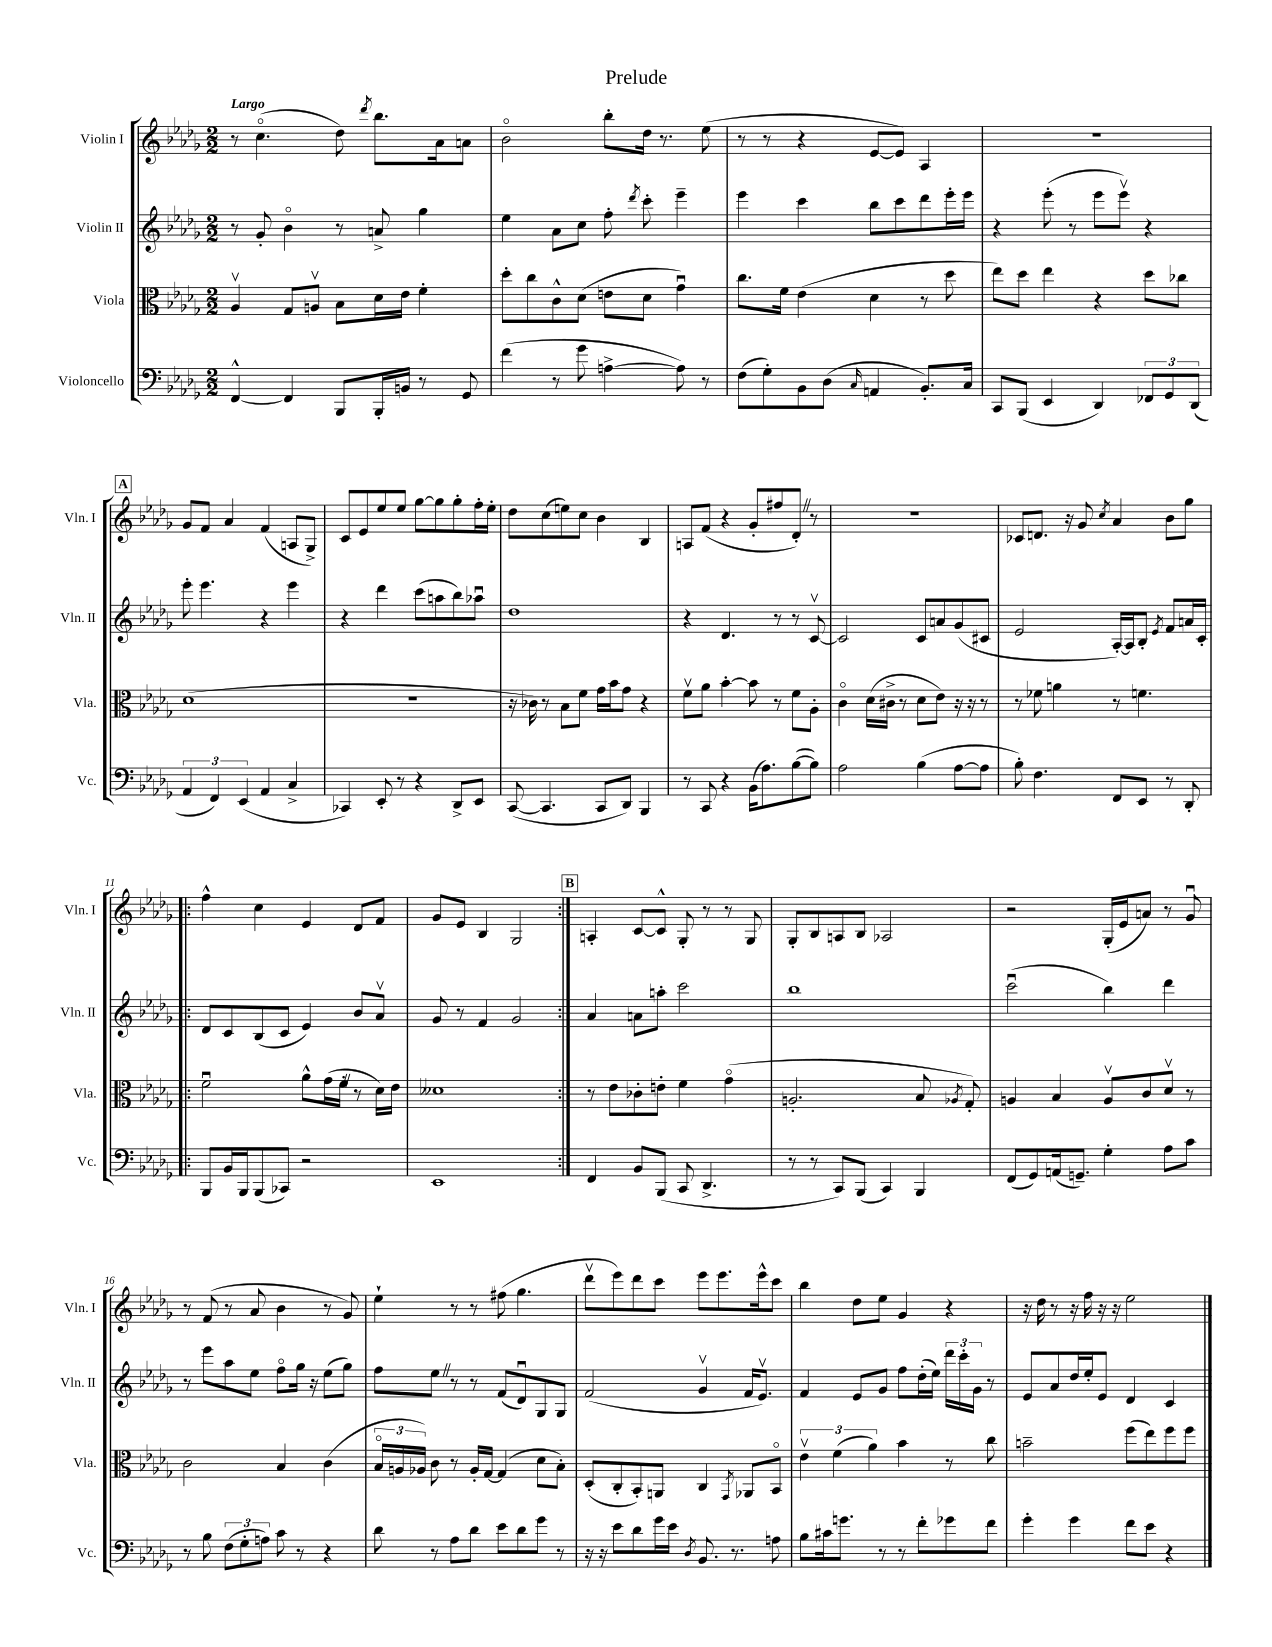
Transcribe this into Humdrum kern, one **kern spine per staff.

**kern	**kern	**kern	**kern
*staff4	*staff3	*staff2	*staff1
*clefF4	*clefC3	*clefG2	*clefG2
*k[b-e-a-d-g-]	*k[b-e-a-d-g-]	*k[b-e-a-d-g-]	*k[b-e-a-d-g-]
*M2/2	*M2/2	*M2/2	*M2/2
[4FF^^	4A-v	8r	8r
.	.	8g-'	(4.cco
4FF]	8G-	4b-o	.
.	8Av	.	.
8BBB-	8B-	8r	8dd-)
.	.	.	8qddd-
16BBB-'	16d-	8a^	8.bb-
16BB	16e-	.	.
8r	4f'	4gg-	.
.	.	.	16a-
8GG-	.	.	8a
=	=	=	=
(4f	8dd-'	4ee-	2b-o
.	8cc	.	.
8r	8c^^	8a-	.
8g-	(8d-	8cc	.
[4A^	8e	8ff'	8bb-'
.	.	8qddd-	.
.	8d-	8ccc'	16dd-
.	.	.	8.r
8A])	4g-u)	4eee-~	.
8r	.	.	(8ee-
=	=	=	=
(8F	8.cc	4eee-	8r
8G-')	.	.	8r
.	16f	.	.
8BB-	(4e-	4ccc	4r
(8D-	.	.	.
16qqC	.	.	.
4AA	4d-	8bb-	[8e-
.	.	8ccc	8e-])
8.BB-')	8r	8ddd-	4A-
.	8dd-	16eee-'	.
16C	.	16eee-	.
=	=	=	=
8CC	8ee-)	4r	1r
(8BBB-	8dd-	.	.
4EE-	4ee-	(8eee-'	.
.	.	8r	.
4DD-)	4r	8eee-	.
.	.	8eee-v)	.
12FF-	8dd-	4r	.
12GG-	.	.	.
.	8cc-	.	.
(12DD-	.	.	.
=	=	=	=
6AA-	(1d-	8eee-'	8g-
.	.	4.eee-	8f
6FF)	.	.	.
.	.	.	4a-
(6EE-	.	.	.
4AA-	.	4r	(4f
4C^	.	4eee-	8A
.	.	.	8G-^)
=	=	=	=
4CC-)	1r	4r	8c
.	.	.	8e-
8EE-'	.	4ddd-	8ee-
8r	.	.	8ee-
4r	.	(8ccc	[8gg-
.	.	8aa	8gg-]
8DD-^	.	8bb-)	8gg-'
8EE-	.	8aa-u	16ff'
.	.	.	16ee-'
=	=	=	=
([8CC	16r	1dd-	8dd-
.	16c-)	.	.
4.CC]	8r	.	(8cc
.	8B-	.	8ee)
.	8f	.	8cc
8CC	16g-	.	4b-
.	16b-	.	.
8DD-)	8g-	.	.
4BBB-	4r	.	4B-
=	=	=	=
8r	8fv	4r	8A
8CC	8a-	.	(8f
4r	[4b-'	4.d-	4r
(16BB-	8b-]	.	8g-'
8.A-)	.	.	.
.	8r	8r	8ff#
([8B-	8f	8r	8d-')
8B-])	8A-'	[8cv	8r
=	=	=	=
2A-	4co	2c]	1r
.	(16d-	.	.
.	16c#^	.	.
.	8r	.	.
(4B-	8d-	8c	.
.	8e-)	8a	.
[8A-	16r	(8g-	.
.	16r	.	.
8A-]	8r	8c#	.
=	=	=	=
8B-')	8r	2e-	8c-
4.F	8f-	.	8.d
.	4a	.	.
.	.	.	16r
.	.	.	8g-
.	.	.	8qcc
8FF	8r	[16A-')	4a-
.	.	16A-]	.
8EE-	4.f	8B-'	.
.	.	8qe-	.
8r	.	8f	8b-
8DD-'	.	16a	8gg-
.	.	16c'	.
=!|:	=!|:	=!|:	=!|:
8BBB-	2fu	8d-	4ff^^
16BB-	.	8c	.
16BBB-	.	.	.
(8BBB-	.	(8B-	4cc
8CC-)	.	8c	.
2r	8a-^^	4e-)	4e-
.	(16g-	.	.
.	16f'	.	.
.	8r	8b-	8d-
.	16d-)	8a-v	8f
.	16e-	.	.
=	=	=	=
1EE-	1d--	8g-	8g-
.	.	8r	8e-
.	.	4f	4B-
.	.	2g-	2G-
=:|!	=:|!	=:|!	=:|!
4FF	8r	4a-	4A'
.	8e-	.	.
8BB-	8c-'	8a	[8c
(8BBB-	8e'	8aa'	8c^^]
8CC	4f	2ccc	8G-'
4.DD-^	.	.	8r
.	(4g-o	.	8r
.	.	.	8G-
=	=	=	=
8r	2.A'	1bb-	8G-'
8r	.	.	8B-
8CC)	.	.	8A
(8BBB-	.	.	8B-
4CC)	.	.	2A-
4BBB-	8B-	.	.
.	8qA-	.	.
.	8G-')	.	.
=	=	=	=
(8FF	4A	(2cccu	2r
8GG-)	.	.	.
(16AA	4B-	.	.
8.GG~)	.	.	.
4G-'	8Av	4bb-)	(16G-'
.	.	.	16e-
.	8c	.	8a)
8A-	8d-v	4ddd-	8r
8c	8r	.	8g-u
=	=	=	=
8r	2c	8r	8r
8B-	.	8eee-	(8f
(12F	.	8aa-	8r
12G-'	.	.	.
.	.	8ee-	8a-
12A)	.	.	.
8c	4B-	8ffo	4b-
8r	.	16gg-	.
.	.	16r	.
4r	(4c	(8ee-	8r
.	.	8gg-)	8g-)
=	=	=	=
8d-	24B-o	8ff	4ee-`
.	24A	.	.
.	24A-)	.	.
8r	8c	8ee-	.
8A-	8r	8r	8r
8d-	16A-'	8r	8r
.	[16G-	.	.
8e-	(4G-]	(8f	(8ff#
8d-	.	8d-u)	4.gg-
8g-	8d-	8G-	.
8r	8B-')	8G-	.
=	=	=	=
16r	(8D-'	(2f	8ddd-v
16r	.	.	.
8e-	8C'	.	8eee-)
8d-	8BB-')	.	8ddd-
16g-	8AA	.	8ccc
16e-	.	.	.
8qD-	.	.	.
8.BB-	4C	4g-v	8eee-
.	.	.	8.eee-
8.r	.	.	.
.	8qGG-	.	.
.	8AA-	16f	.
.	.	8.e-v)	16eee-^^
8A	8BB-o	.	8ccc
=	=	=	=
8B-	6e-v	4f	4bb-
16c#	.	.	.
.	(6f	.	.
8.g	.	.	.
.	.	8e-	8dd-
.	6a-)	.	.
8r	.	8g-	8ee-
8r	4b-	8ff	4g-
8f'	.	(16dd-'	.
.	.	16ee-)	.
8g-	8r	24ddd-	4r
.	.	24ccc'	.
.	.	24g-	.
8f	8cc	8r	.
=	=	=	=
4g-'	2b~	8e-	16r
.	.	.	16dd-
.	.	8a-	8r
4g-	.	16dd-	16r
.	.	16ee-'	16ff
.	.	8e-	16r
.	.	.	16r
8f	(8ff	4d-	2ee-
8e-	8ee-)	.	.
4r	8ff	4c	.
.	8ff	.	.
==	==	==	==
*-	*-	*-	*-
